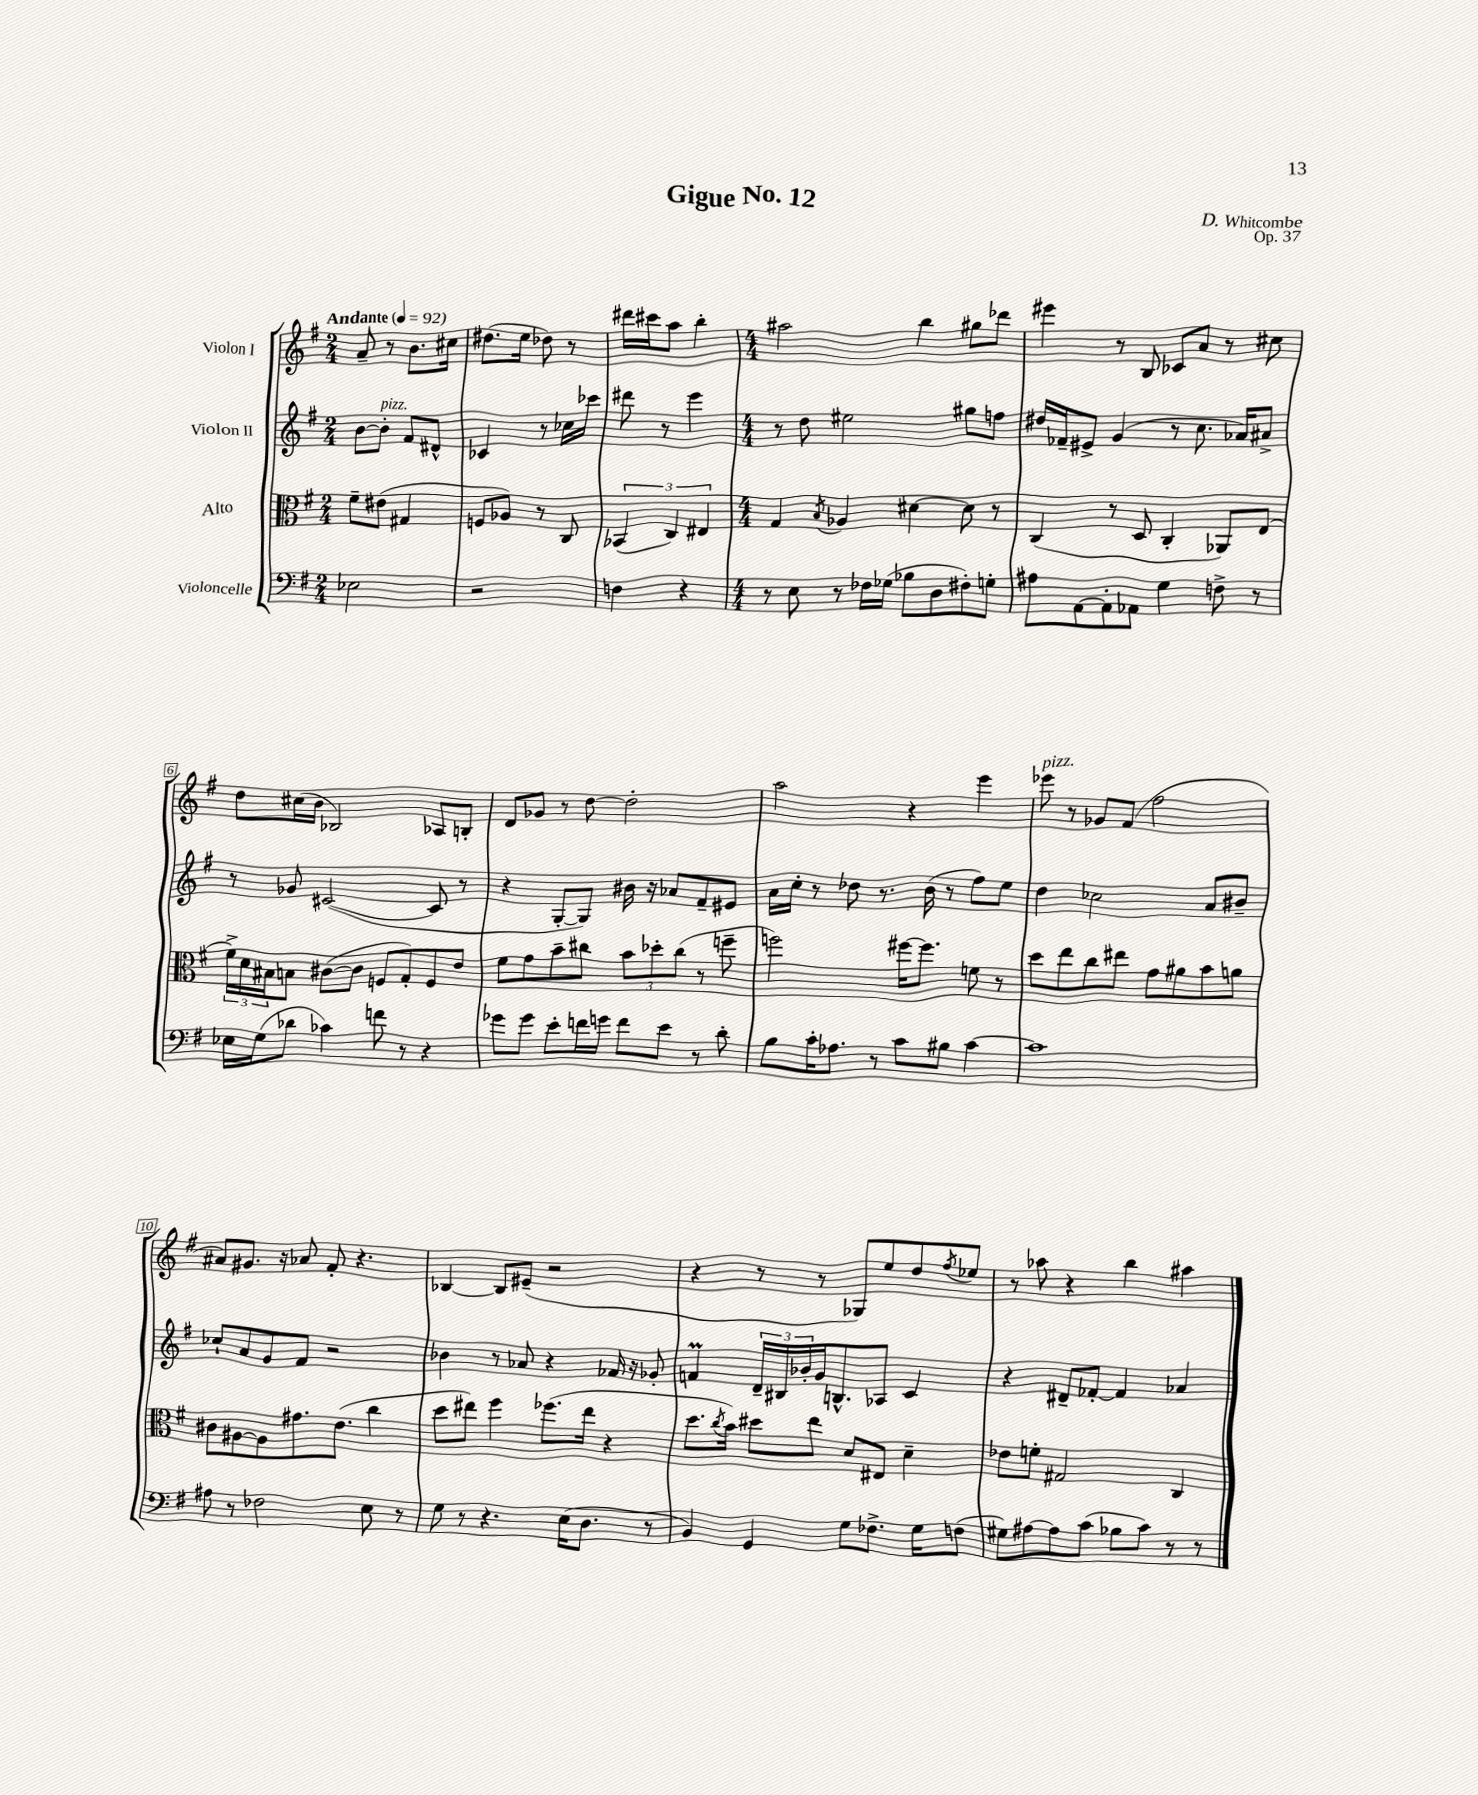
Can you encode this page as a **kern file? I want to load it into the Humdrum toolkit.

**kern	**kern	**kern	**kern
*staff4	*staff3	*staff2	*staff1
*clefF4	*clefC3	*clefG2	*clefG2
*k[f#]	*k[f#]	*k[f#]	*k[f#]
*M2/4	*M2/4	*M2/4	*M2/4
*MM92	*MM92	*MM92	*MM92
2E-	8f#~	[8b	8a~
.	(8e#	8b']	8r
.	4G#	8f#	8.b
.	.	8d#^^	.
.	.	.	16cc#
=	=	=	=
2r	8F	4c-	(8.dd#
.	8A-)	.	.
.	.	.	16ee
.	8r	8r	8dd-)
.	8C	16cc-	8r
.	.	16ccc-	.
=	=	=	=
4F	(6BB-	8ddd#	16ddd#
.	.	.	16ccc#
.	.	8r	8aa
.	6C)	.	.
4r	.	4eee	4bb'
.	6E#	.	.
=	=	=	=
*M4/4	*M4/4	*M4/4	*M4/4
8r	4G	8r	2aa#
8E	.	8dd	.
.	8qB	.	.
8r	4A-	2ee#	.
16F-	.	.	.
(16G-	.	.	.
8B-	[4d#	.	4bb
8D	.	.	.
8F#')	8d#]	8gg#	8gg#
8G'	8r	8ff	8ddd-
=	=	=	=
8A#	(4C	16dd#	4eee#
.	.	16f-~	.
[8AA	.	8e#^	.
8AA']	8r	(4g	8r
8AA-	8D	.	8B
4G	4C'	8r	8c-
.	.	8.cc	8a
8F^	8AA-)	.	8r
.	.	16a-)	.
8r	(8E	8a#^	8cc#
=	=	=	=
16E-	24f#^)	8r	8dd
.	24d	.	.
(16G	.	.	.
.	24B#	.	.
8d-	8B	8g-	(16cc#
.	.	.	16b
4c-)	([8c#	([2c#	2B-)
.	8c#]	.	.
8f	8F	.	.
8r	8G')	.	.
4r	8F	8c#]	8A-
.	8e	8r	8B'
=	=	=	=
8g-	8f#	4r	8d
8g-	8g	.	8g-
8e'	8b~	[8G'	8r
16f	8cc#	8G])	[8dd
16g	.	.	.
8f	12b	16b#	2dd']
.	.	16r	.
.	12dd-'	.	.
8e	.	8a-	.
.	(12cc#	.	.
8r	8r	8f#~	.
8d'	8ff~	8e#	.
=	=	=	=
8B	2ff)	16a	2aa
.	.	16cc'	.
16c'	.	8r	.
8.A-	.	.	.
.	.	8dd-	.
8r	.	8.r	.
8c	[16ff#	.	4r
.	8.ff#]	(16b	.
8B#	.	8r	.
[4c	8f	8ff#)	4eee
.	8r	8ee	.
=	=	=	=
1c]	8dd	4dd	8eee-
.	8ee	.	8r
.	8cc	2cc-	8g-
.	8ee#	.	(8f#
.	8g	.	2ff#
.	8a#	.	.
.	8b	8a	.
.	8a	8b#~	.
=	=	=	=
8A#	8c#	8cc-`	8a#)
8r	[8A#	8a	8.g#
2F-	8A#]	8g	.
.	.	.	16r
.	8.g#	8f#	8a-
.	.	2r	8f#'
.	(8.e	.	.
.	.	.	4.r
8E	4cc	.	.
8r	.	.	.
=	=	=	=
8G	8dd	4b-	[4B-
8r	8ee#)	.	.
4.r	4ff#	8r	8B-]
.	.	8a-	(8e#~
.	(8.ff-	4r	2r
(16E	.	.	.
8.D	16ee#	.	.
.	4r	16f-	.
.	.	16r	.
8r	.	8g-'	.
=	=	=	=
4BB)	8.dd	4f	4r
.	8qcc	.	.
.	16b)	.	.
4GG	8dd#	24d~	8r
.	.	24B#	.
.	.	24b-'	.
.	8ee	16g	8r
.	.	8.B^^	.
8G	8d	.	8G-)
8.F-^	8E#	8A-	8ee
.	4d~	4c	8dd
16G	.	.	.
.	.	.	8qff#
(8F	.	.	8ee-
=	=	=	=
8G#)	8e-	4r	8r
[8A#	8f'	.	8aa-
8A#]	2G#	8d#~	4r
(8c	.	[8f-'	.
8B-	.	4f-]	4bb
8c)	.	.	.
8r	4C	4a-	4aa#
8r	.	.	.
==	==	==	==
*-	*-	*-	*-
